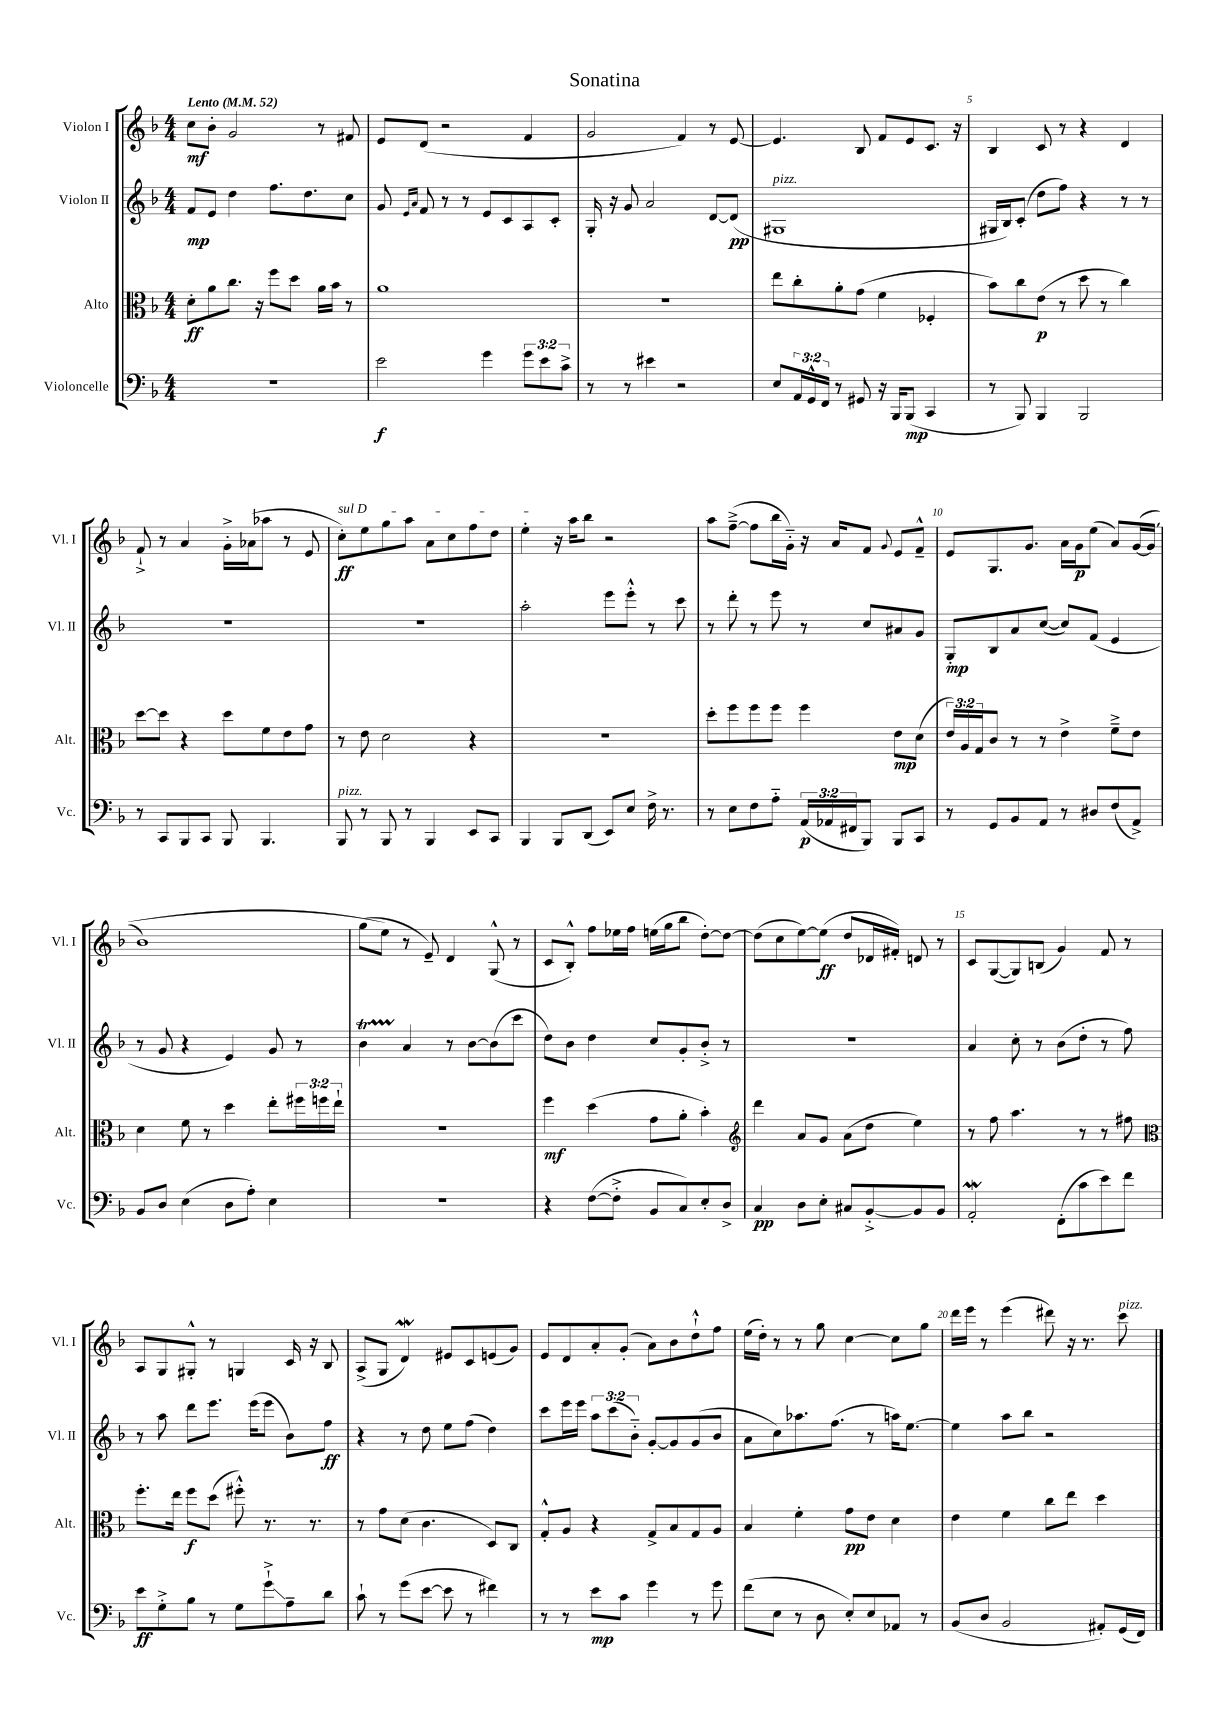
\header { title = "Sonatina" }
<<
\new StaffGroup <<
\new Staff = "s0" \with { instrumentName = "Violon I" shortInstrumentName = "Vl. I" } {
    \clef treble \key f \major \numericTimeSignature \time 4/4 \tempo "Lento" 4 = 52
    c''8\mf bes'8-. g'2 r8 fis'8 |
    e'8 d'8( r2 f'4 |
    g'2 f'4) r8 e'8~ |
    e'4. bes8 f'8 e'8 c'8. r16 |
    bes4 c'8 r8 r4 d'4 |
    f'8-!-> r8 a'4 g'16-.-> aes'16( aes''8 r8 e'8 |
    \once \override TextSpanner.bound-details.left.text = \markup { \italic "sul D" } c''8-.\ff\startTextSpan) e''8 g''8 a''8 a'8 c''8 f''8 d''8 |
    e''4-.\stopTextSpan r16 a''16 bes''8 r2 |
    a''8 f''8~--->( f''8 bes''16 g'16-_) r16 a'16 f'8 \appoggiatura { g'8 } e'8 f'8---^ |
    e'8 g8. g'8. a'16 g'16\p e''8( a'8) g'16~\( g'16( |
    bes'1) |
    g''8( e''8\) r8 e'8--) d'4 g8-^( r8 |
    c'8 bes8-.-^) f''8 ees''16 f''16 e''16( g''16 bes''8 d''8~-.) d''8~ |
    d''8( c''8 e''8~) e''8\ff( d''8 des'16 fis'16-.) d'8 r8 |
    c'8 g8~( g8) b8( g'4) f'8 r8 |
    a8 g8 gis8-.-^ r8 g4 c'16 r16 bes8 |
    a8->( g8 d'4\mordent) eis'8 c'8 e'8( g'8) |
    e'8 d'8 a'8-. g'8-.( a'8) bes'8 d''8-!-^ f''8 |
    e''16( d''16-.) r8 r8 g''8 c''4~ c''8 g''8 |
    d'''16 e'''16 r8 e'''4( dis'''8) r16 r8. c'''8^\markup { \italic "pizz." } \bar "|." |
}
\new Staff = "s1" \with { instrumentName = "Violon II" shortInstrumentName = "Vl. II" } {
    \clef treble \key f \major \numericTimeSignature \time 4/4 \override Staff.TupletNumber.text = #tuplet-number::calc-fraction-text
    f'8\mp e'8 d''4 f''8. d''8. c''8 |
    g'8 \grace { e'16 a'16 } f'8 r8 r8 e'8 c'8 a8 c'8-. |
    g16-. r16 g'8 a'2 d'8~ d'8\pp( |
    gis1^\markup { \italic "pizz." } |
    gis16 bes16) c'8-.( d''8 f''8) r4 r8 r8 |
    R1 |
    R1 |
    a''2-. e'''8 e'''8-.-^ r8 c'''8 |
    r8 d'''8-. r8 e'''8 r8 c''8 ais'8 g'8 |
    g8-.\mp bes8 a'8 c''8~( c''8) f'8( e'4 |
    r8 g'8 r4 e'4) g'8 r8 |
    bes'4\startTrillSpan a'4\stopTrillSpan r8 bes'8~ bes'8( c'''8 |
    d''8) bes'8 d''4 c''8 g'8-. bes'8-.-> r8 |
    R1 |
    a'4 c''8-. r8 bes'8( d''8-. r8 f''8) |
    r8 a''8 d'''8 e'''8. e'''16( e'''8 bes'8) f''8\ff |
    r4 r8 d''8 e''8 f''8( d''4) |
    c'''8 e'''16 e'''16 \tuplet 3/2 { a''8 c'''8( bes'8-_) } g'8~-. g'8 g'8( bes'8 |
    a'8 c''8) aes''8. f''8.( r8 a''16) e''8.~ |
    e''4 a''8 bes''8 r2 \bar "|." |
}
\new Staff = "s2" \with { instrumentName = "Alto" shortInstrumentName = "Alt." } {
    \clef alto \key f \major \numericTimeSignature \time 4/4 \override Staff.TupletNumber.text = #tuplet-number::calc-fraction-text
    d'8-.\ff a'8 c''8. r16 f''8 d''8 a'16 bes'16 r8 |
    a'1 |
    r1 |
    e''8 c''8-. a'8-. g'8( f'4 fes4-. |
    bes'8) c''8 e'8\p( r8 d''8 r8 c''4) |
    d''8~ d''8 r4 d''8 f'8 e'8 g'8 |
    r8 e'8 d'2 r4 |
    R1 |
    d''8-. f''8 f''8 f''8 f''4 e'8\mp d'8( |
    \tuplet 3/2 { e'16) a16 g16 } c'8 r8 r8 e'4-> f'8---> e'8 |
    d'4 f'8 r8 d''4 e''8-. \tuplet 3/2 { fis''16 f''16 e''16-! } |
    R1 |
    f''4\mf d''4( g'8 a'8-. bes'4-.) |
    \clef treble d'''4 a'8 g'8 a'8( d''8 e''4) |
    r8 f''8 a''4. r8 r8 fis''8 |
    \clef alto f''8.-. e''16 f''8\f d''8( fis''8-.-^) r8. r8. |
    r8 g'8 d'8( c'4. d8) c8 |
    g8-.-^ a8 r4 g8-> bes8 g8 a8 |
    bes4 f'4-. g'8\pp e'8 d'4 |
    e'4 f'4 c''8 e''8 d''4 \bar "|." |
}
\new Staff = "s3" \with { instrumentName = "Violoncelle" shortInstrumentName = "Vc." } {
    \clef bass \key f \major \numericTimeSignature \time 4/4 \override Staff.TupletNumber.text = #tuplet-number::calc-fraction-text
    r1 |
    e'2\f g'4 \tuplet 3/2 { g'8 e'8 c'8-> } |
    r8 r8 eis'4 r2 |
    e8 \tuplet 3/2 { a,16 g,16-^ f,16 } r8 gis,8 r16 bes,,16 bes,,8\mp( c,4 |
    r8 bes,,8) bes,,4 bes,,2 |
    r8 c,8 bes,,8 c,8 bes,,8 bes,,4. |
    bes,,8^\markup { \italic "pizz." } r8 bes,,8 r8 bes,,4 e,8 c,8 |
    bes,,4 bes,,8 d,8( e,8) e8 f16-> r8. |
    r8 e8 f8 a8-_ \tuplet 3/2 { a,16\p( aes,16 fis,16 } bes,,8) bes,,8 c,8 |
    r8 g,8 bes,8 a,8 r8 dis8 f8( a,8->) |
    bes,8 d8 e4( d8 a8-.) e4 |
    R1 |
    r4 f8~( f8-.-> bes,8 c8) e8-. d8-> |
    c4\pp d8 e8-. cis8 bes,8~-.-> bes,8 bes,8 |
    a,2-.\mordent f,8-.( c'8 e'8) f'8 |
    e'8\ff g8-.-> bes8 r8 g8 g'8-!->\glissando a8-- d'8 |
    c'8-! r8 g'8( e'8~ e'8 r8 fis'4) |
    r8 r8 e'8\mp c'8 g'4 r8 g'8 |
    f'8( e8 r8 d8 e8-.) e8 aes,8 r8 |
    bes,8( d8 bes,2 ais,8-.) g,16( f,16) \bar "|." |
}
>>
>>
\layout { \context { \Score \override BarNumber.break-visibility = ##(#f #t #t) barNumberVisibility = #(every-nth-bar-number-visible 5) } }
